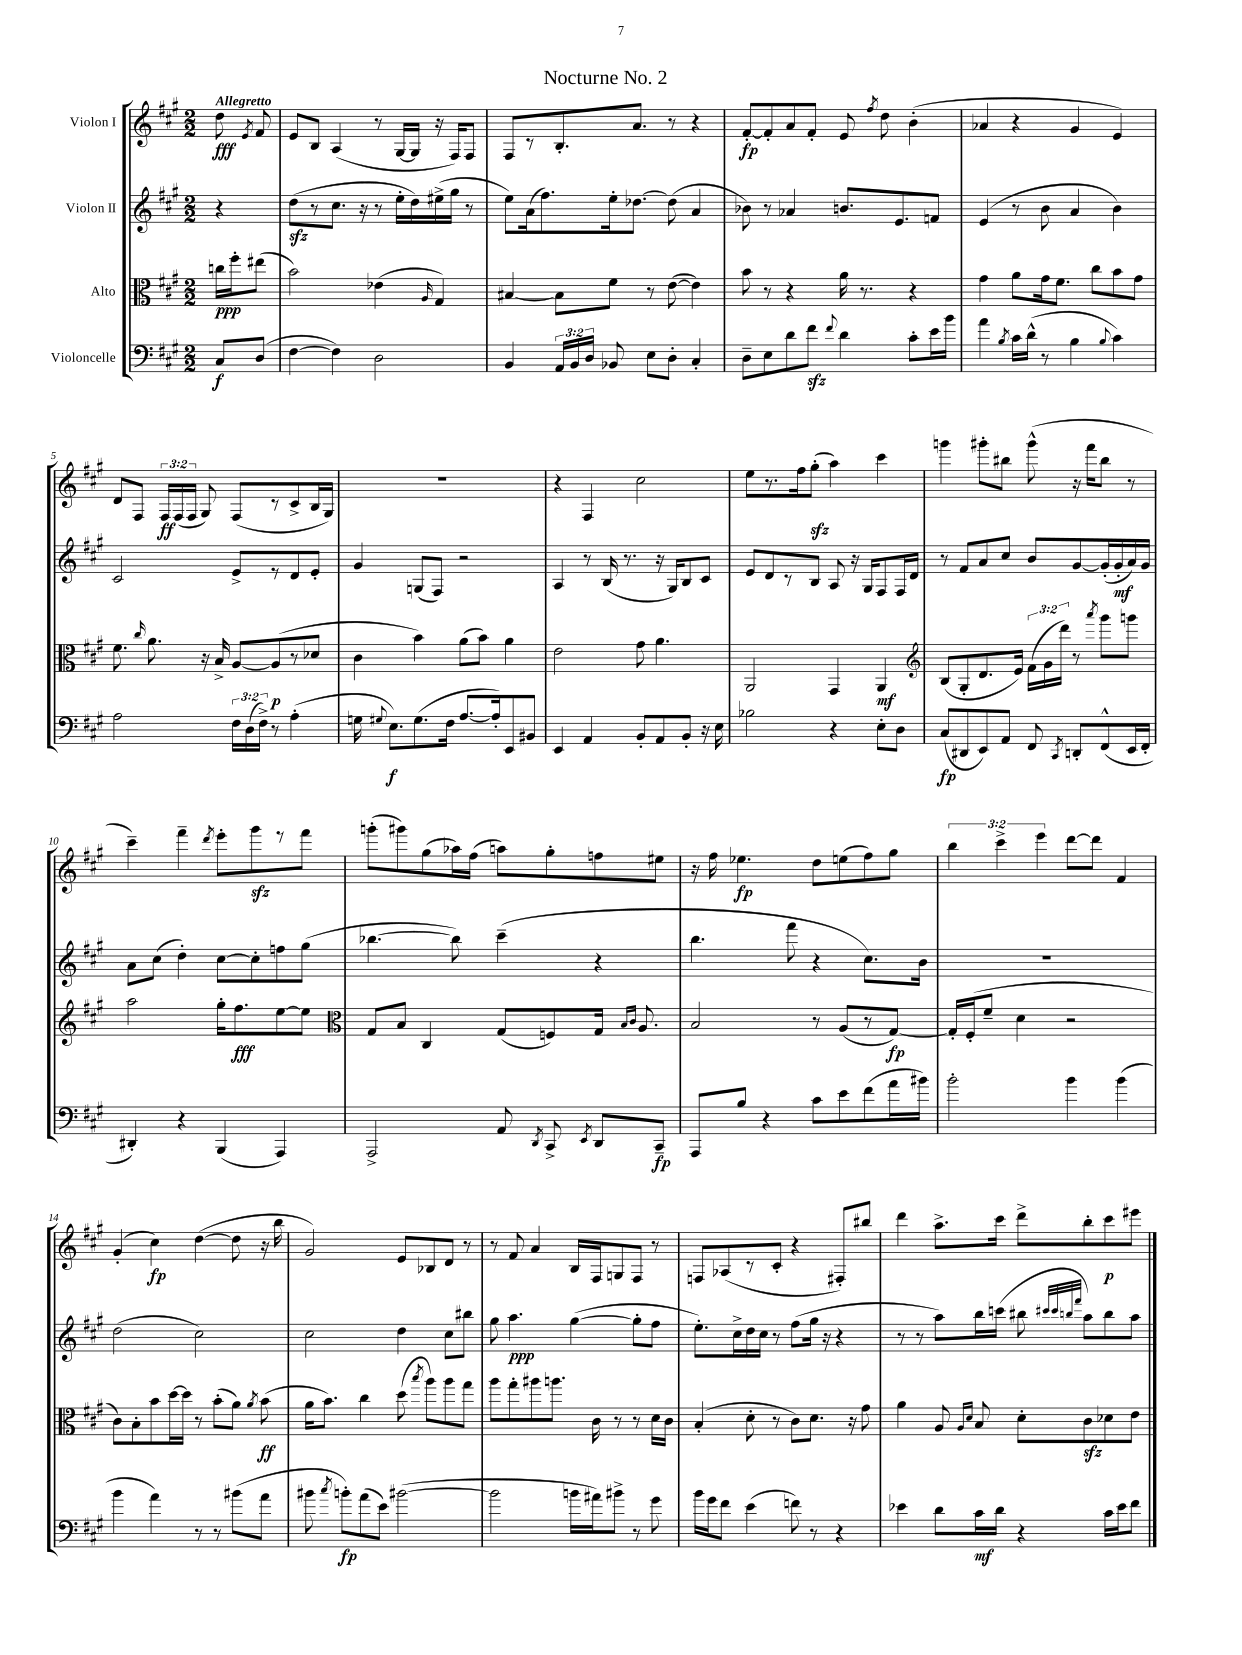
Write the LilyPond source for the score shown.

\header { title = "Nocturne No. 2" }
<<
\new StaffGroup <<
\new Staff = "s0" \with { instrumentName = "Violon I" } {
    \clef treble \key a \major \numericTimeSignature \time 2/2 \override Staff.TupletNumber.text = #tuplet-number::calc-fraction-text \partial 4 \tempo "Allegretto"
    \autoBeamOff d''8\fff \acciaccatura { e'8 } fis'8 |
    e'8[ b8] a4( r8 gis16[~ gis16] r16 fis16[) fis8] |
    fis8[ r8 b8.-. a'8.] r8 r4 |
    fis'8[~-.\fp fis'8-. a'8 fis'8]-. e'8 \acciaccatura { fis''8 } d''8 b'4-.( |
    aes'4 r4 gis'4 e'4) |
    d'8[ fis8] \tuplet 3/2 { fis16[\ff fis16( fis16] } gis8) fis8[( r8 cis'8-> b16 gis16]) |
    R1 |
    r4 fis4 cis''2 |
    e''8[ r8. fis''16 gis''8]-.\sfz( a''4) cis'''4 |
    g'''4 gis'''8[-. bis''8] gis'''8-^( r16 fis'''16[ bis''8] r8 |
    cis'''4--) fis'''4-- \acciaccatura { d'''8 } e'''8[-. gis'''8\sfz r8 fis'''8] |
    g'''8[-.( gis'''8) gis''8( aes''16) fis''16]( a''8[) gis''8-. f''8 eis''8] |
    r16 fis''16 ees''4.\fp d''8[ e''8( fis''8) gis''8] |
    \tuplet 3/2 { b''4 cis'''4-> e'''4 } d'''8[~ d'''8] fis'4 |
    gis'4-.( cis''4\fp) d''4~( d''8 r16 b''16 |
    gis'2) e'8[ bes8 d'8] r8 |
    r8 fis'8 a'4 b16[ fis16 g8 fis8] r8 |
    f8[ aes8( r8 cis'8]-. r4 fis8[-.) bis''8] |
    d'''4 a''8.[-> cis'''16] d'''8[-> b''8-. cis'''8\p eis'''8] \bar "|." |
}
\new Staff = "s1" \with { instrumentName = "Violon II" } {
    \clef treble \key a \major \numericTimeSignature \time 2/2 \partial 4
    \autoBeamOff r4 |
    d''8[\sfz( r8 cis''8.] r16 r8 e''16[-. d''16) eis''16->( gis''16] r8 |
    e''8[) a'16( fis''8.) e''16-. des''8.]~ des''8( a'4 |
    bes'8) r8 aes'4 b'8.[ e'8. f'8] |
    e'4( r8 b'8 a'4 b'4) |
    cis'2 e'8[-> r8 d'8 e'8]-. |
    gis'4 g8[( fis8]) r2 |
    a4 r8 b16( r8. r16 gis16[) b8 cis'8] |
    e'8[ d'8 r8 b8] a8 r16 gis16[ fis8 fis16 d'16] |
    r8 fis'8[ a'8 cis''8] b'8[ gis'8~ gis'16-.( gis'16-.\mf a'16) gis'16] |
    a'8[ cis''8]( d''4-.) cis''8[~ cis''8-. f''8 gis''8]( |
    bes''4.~ bes''8) cis'''4--( r4 |
    b''4. fis'''8 r4 cis''8.[) b'16] |
    R1 |
    d''2( cis''2) |
    cis''2 d''4 cis''8[ bis''8] |
    gis''8 a''4.\ppp gis''4~( gis''8[-. fis''8] |
    e''8.[-.) cis''16-> d''16 cis''16] r8 fis''8[( gis''16] r16 r4 |
    r8 r8 a''8[) b''16 c'''16]( bis''8 \grace { cis'''32[ cis'''32 b''32 fis'''32] } a''8[) b''8 a''8] \bar "|." |
}
\new Staff = "s2" \with { instrumentName = "Alto" } {
    \clef alto \key a \major \numericTimeSignature \time 2/2 \override Staff.TupletNumber.text = #tuplet-number::calc-fraction-text \partial 4
    \autoBeamOff c''16[\ppp fis''16-. eis''8]( |
    b'2) ees'4( \grace { a16 } gis4) |
    bis4~ bis8[ fis'8] r8 e'8~( e'4) |
    b'8 r8 r4 a'16 r8. r4 |
    gis'4 a'8[ gis'16 fis'8.] cis''8[ b'8 gis'8] |
    fis'8. \grace { cis''16 } a'8. r16 b16-> a8[~ a8\p( r8 des'8] |
    cis'4 b'4) a'8[( b'8]) a'4 |
    e'2 gis'8 a'4. |
    a,2 gis,4 a,4\mf |
    \clef treble b8[( gis8-. d'8. e'16]) \tuplet 3/2 { fis'16[( gis'16 d'''16]) } r8 \acciaccatura { a'''8 } gis'''8[ g'''8] |
    a''2 gis''16[-. fis''8.\fff e''8~ e''8] |
    \clef alto gis8[ b8] cis4 gis8[( f8) gis16] \grace { b16[ cis'16] } a8. |
    b2 r8 a8[( r8 gis8]~\fp) |
    gis16[-. fis16-.( fis'8]-- d'4 r2 |
    cis'8[) b8-. b'8 d''16~ d''16] r8 b'8[-.( a'8]) \acciaccatura { a'8 } b'8\ff( |
    a'16[ b'8.]) cis''4 d''8( \acciaccatura { b''8 } a''8[) a''8 gis''8] |
    a''8[ gis''8-. ais''8 a''8.] cis'16 r8 r8 d'16[ cis'16] |
    b4-.( d'8-. r8 cis'8[) d'8.] r16 gis'8 |
    a'4 a8 \grace { a16[ d'16] } b8 d'8[-. cis'8\sfz des'8 e'8] \bar "|." |
}
\new Staff = "s3" \with { instrumentName = "Violoncelle" } {
    \clef bass \key a \major \numericTimeSignature \time 2/2 \override Staff.TupletNumber.text = #tuplet-number::calc-fraction-text \partial 4
    \autoBeamOff cis8[\f d8]( |
    fis4~ fis4) d2 |
    b,4 \tuplet 3/2 { a,16[ b,16 d16] } bes,8 e8[ d8]-. cis4-. |
    d8[-- e8 d'8 fis'8]\sfz \appoggiatura { fis'8 } d'4 cis'8[-. e'16 b'16] |
    a'4 \acciaccatura { b8 } cis'16[ d'16]-^( r8 b4 \appoggiatura { b8 } cis'4) |
    a2 \tuplet 3/2 { fis16[ d16( fis16]->) } r8 a4-.( |
    g16 \appoggiatura { gis8 } e8.[\f) gis8.( fis16] a8.[~ a16-.) e,8 bis,8] |
    e,4 a,4 b,8[-. a,8 b,8]-. r16 e16 |
    bes2 r4 e8[-. d8] |
    cis8[\fp( dis,8 e,8) a,8] fis,8 \acciaccatura { cis,8 } d,8[-. fis,8-^( e,16 fis,16]-. |
    dis,4-.) r4 b,,4( a,,4) |
    a,,2-> a,8 \acciaccatura { d,8 } cis,8-> \acciaccatura { e,8 } d,8[ cis,8]--\fp |
    a,,8[ b8] r4 cis'8[ e'8 fis'8( a'16 bis'16]) |
    b'2-. b'4 b'4( |
    b'4 a'4) r8 r8 bis'8[( a'8] |
    bis'8 \acciaccatura { cis''8 } b'8[-.\fp) a'8( e'8]) bis'2~( |
    bis'2 b'16[ ais'16) bis'8]-> r8 gis'8 |
    b'16[ gis'16 fis'8] e'4( f'8) r8 r4 |
    ees'4 d'8[ cis'16\mf d'16] r4 cis'16[ ees'16 fis'8] \bar "|." |
}
>>
>>
